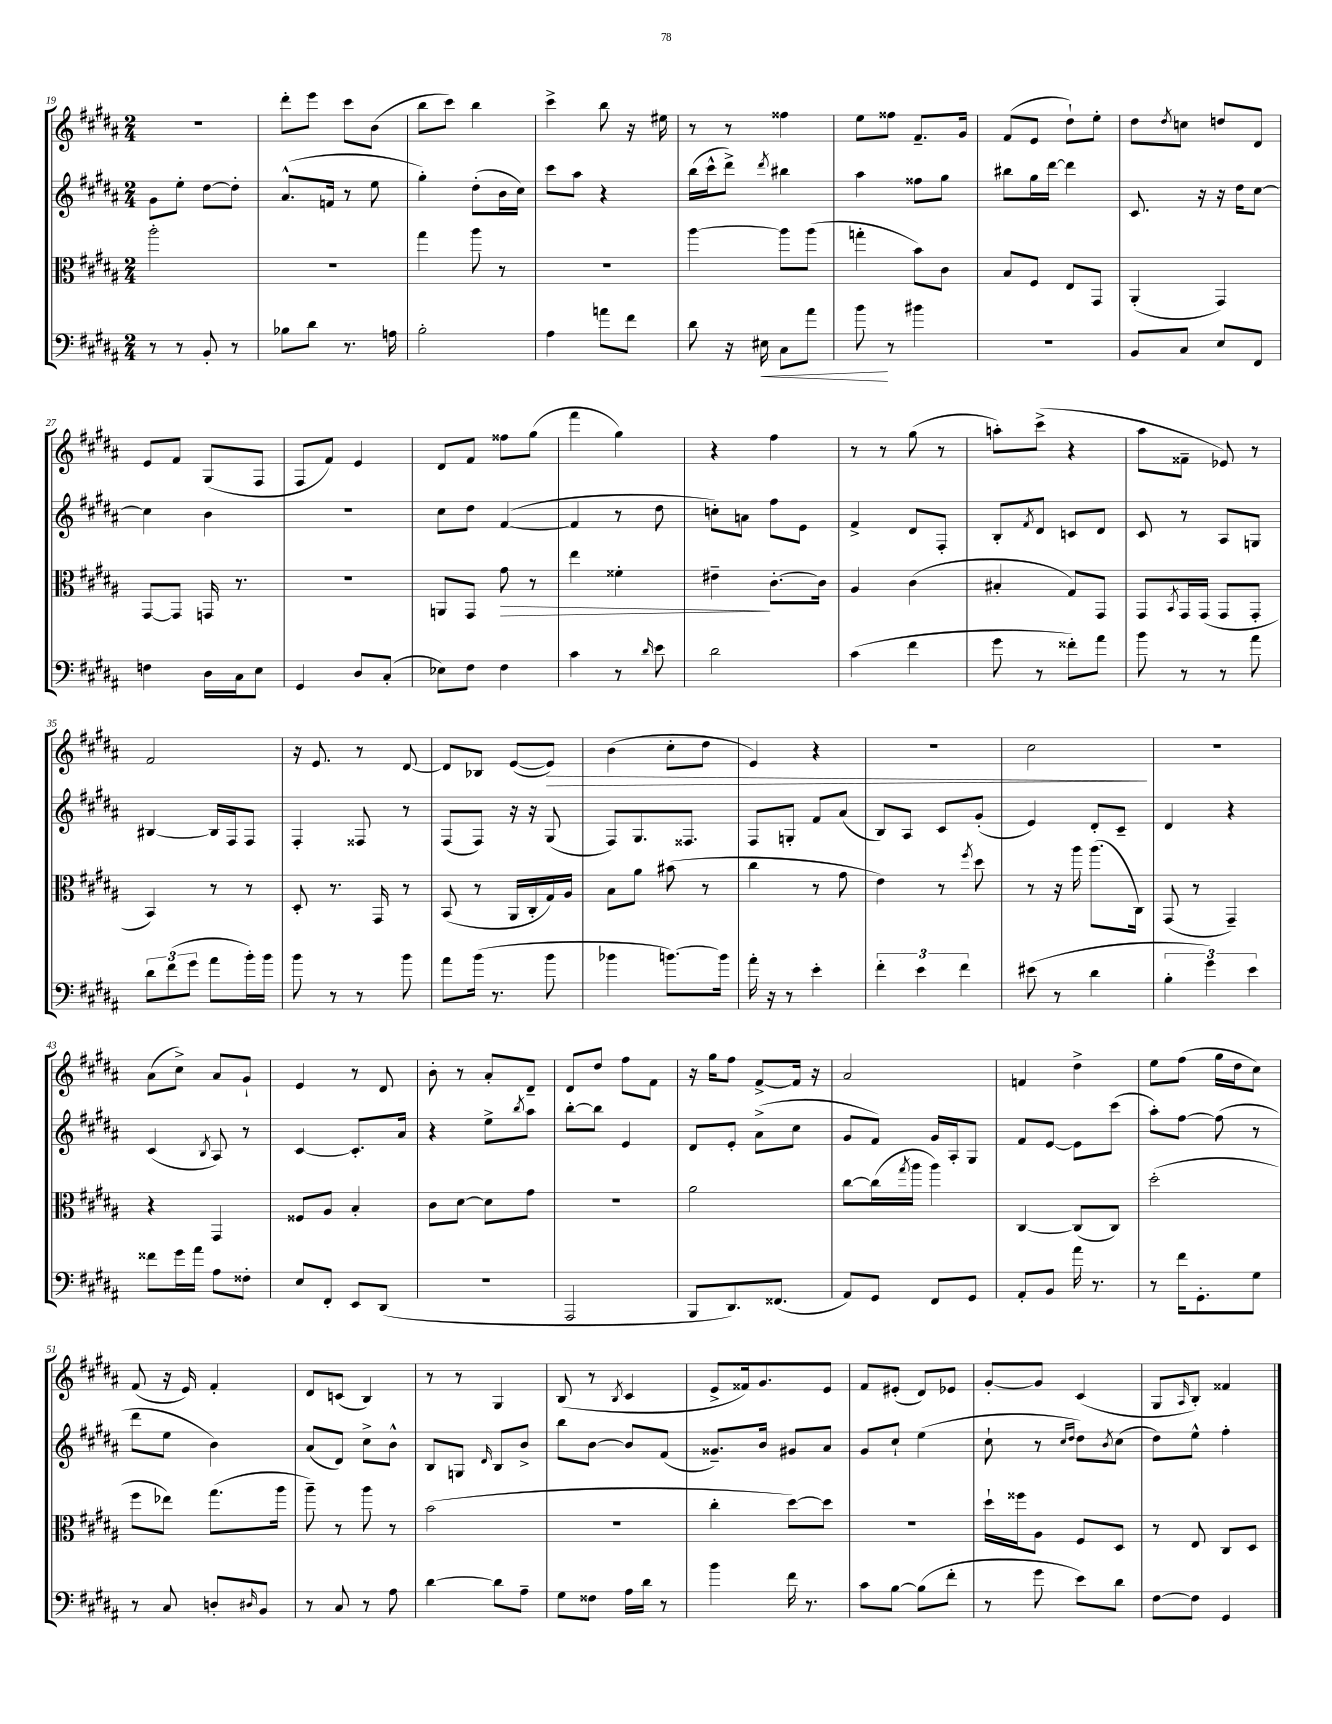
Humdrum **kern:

**kern	**dynam	**kern	**dynam	**kern	**kern	**dynam
*part4	*part4	*part3	*part3	*part2	*part1	*part1
*staff4	*staff4	*staff3	*staff3	*staff2	*staff1	*staff1
*clefF4	*	*clefC3	*	*clefG2	*clefG2	*
*k[f#c#g#d#a#]	*	*k[f#c#g#d#a#]	*	*k[f#c#g#d#a#]	*k[f#c#g#d#a#]	*
*M2/4	*	*M2/4	*	*M2/4	*M2/4	*
=19	=19	=19	=19	=19	=19	=19
8r	.	2aa#'\	.	8g#\L	2r	.
8r	.	.	.	8ee'\J	.	.
8BB'/	.	.	.	[8dd#\L	.	.
8r	.	.	.	8dd#'\J]	.	.
=20	=20	=20	=20	=20	=20	=20
8B-X\L	.	2r	.	(8.a#^^/L	8ddd#'\L	.
8d#\J	.	.	.	.	8eee\J	.
.	.	.	.	16fn/Jk	.	.
8.r	.	.	.	8r	8ccc#\L	.
.	.	.	.	8ee\	(8b\J	.
16An\	.	.	.	.	.	.
=21	=21	=21	=21	=21	=21	=21
2B'\	.	4gg#\	.	4gg#'\)	8bb\L	.
.	.	.	.	.	8ccc#\J)	.
.	.	8aa#\	.	(8dd#'\L	4bb\	.
.	.	8r	.	16b\L	.	.
.	.	.	.	16cc#\JJ)	.	.
=22	=22	=22	=22	=22	=22	=22
4A#\	.	2r	.	8ccc#\L	4ccc#^\	.
.	.	.	.	8aa#\J	.	.
8an\L	.	.	.	4r	8bb\	.
8f#\J	.	.	.	.	16r	.
.	.	.	.	.	16ee#X\	.
=23	=23	=23	=23	=23	=23	=23
8d#\	.	[4aa#\	.	(16bb\LL	8r	.
.	.	.	.	16ccc#^^\J	.	.
16r	.	.	.	8ddd#^\J)	8r	.
!	!LO:HP:b	!	!	!	!	!
16E#X\	<	.	.	.	.	.
.	.	.	.	8qddd#/	.	.
8C#\L	.	8aa#\L]	.	4bb#X\	4ff##X\	.
8a#\J	.	(8aa#\J	.	.	.	.
=24	=24	=24	=24	=24	=24	=24
8b\	.	4ggn'\	.	4aa#\	8ee\L	.
8r	[	.	.	.	8ff##X\J	.
4b#X\	.	8b\L)	.	8ff##X\L	8.f#~/L	.
.	.	8c#\J	.	8gg#\J	.	.
.	.	.	.	.	16g#/Jk	.
=25	=25	=25	=25	=25	=25	=25
2r	.	8B/L	.	8bb#X\L	(8f#/L	.
.	.	8F#/J	.	16gg#\L	8e/J	.
.	.	.	.	[16ddd#\JJ	.	.
.	.	8E/L	.	4ddd#\]	8dd#`\L)	.
.	.	8GG#/J	.	.	8ee'\J	.
=26	=26	=26	=26	=26	=26	=26
8BB/L	.	(4AA#'/	.	8.c#/	8dd#\L	.
.	.	.	.	.	8qdd#/	.
8C#/J	.	.	.	.	8ccn\J	.
.	.	.	.	16r	.	.
8E/L	.	4GG#/)	.	16r	8ddn/L	.
.	.	.	.	16dd#\KL	.	.
8FF#/J	.	.	.	[8cc#\J	8d#/J	.
!!LO:LB:g=z
=27	=27	=27	=27	=27	=27	=27
4Fn\	.	[8GG#/L	.	4cc#\]	8e/L	.
.	.	8GG#/J]	.	.	8f#/J	.
16D#\LL	.	16GGn/	.	4b\	(8G#/L	.
16C#\J	.	8.r	.	.	.	.
8E\J	.	.	.	.	8F#/J	.
=28	=28	=28	=28	=28	=28	=28
4GG#/	.	2r	.	2r	8F#/L	.
.	.	.	.	.	8f#/J)	.
8D#/L	.	.	.	.	4e/	.
(8C#'/J	.	.	.	.	.	.
=29	=29	=29	=29	=29	=29	=29
8E-X\L)	.	8AAn/L	.	8cc#\L	8d#/L	.
8F#\J	.	8GG#/J	.	8dd#\J	8f#/J	.
!	!	!	!LO:HP:b	!	!	!
4F#\	.	8g#\	>	([4f#/	8ff##X\L	.
.	.	8r	.	.	(8gg#\J	.
=30	=30	=30	=30	=30	=30	=30
4c#\	.	4ee\	.	4f#/]	4fff#\	.
8r	.	4f##X'\	.	8r	4gg#\)	.
16qqd#/	.	.	.	.	.	.
8e\	.	.	.	8dd#\	.	.
=31	=31	=31	=31	=31	=31	=31
2d#\	.	4e#X~\	.	8ccn'\L)	4r	.
.	.	.	.	8an\J	.	.
.	.	[8.c#'\L	]	8ff#\L	4ff#\	.
.	.	.	.	8e\J	.	.
.	.	16c#\Jk]	.	.	.	.
=32	=32	=32	=32	=32	=32	=32
(4c#\	.	4A#/	.	4f#^/	8r	.
.	.	.	.	.	8r	.
4f#\	.	(4c#\	.	8d#/L	(8gg#\	.
.	.	.	.	8F#'/J	8r	.
=33	=33	=33	=33	=33	=33	=33
8g#\	.	4B#X'/	.	8B'/L	8aan'\L)	.
.	.	.	.	8qf#/	.	.
8r	.	.	.	8d#/J	(8ccc#^\J	.
8f##X'\L)	.	8G#/L)	.	8cn/L	4r	.
8a#\J	.	8GG#/J	.	8d#/J	.	.
=34	=34	=34	=34	=34	=34	=34
8b\	.	8GG#/L	.	8c#/	8aa#\L	.
.	.	8qBB/	.	.	.	.
8r	.	16GG#/L	.	8r	8f##X~\J	.
.	.	(16GG#/JJ	.	.	.	.
8r	.	8GG#/L	.	8A#/L	8e-X/)	.
8a#\	.	8GG#'/J	.	8Gn/J	8r	.
!!LO:LB:g=z
=35	=35	=35	=35	=35	=35	=35
12d#\L	.	4BB/)	.	[4B#X/	2f#/	.
(12f#\	.	.	.	.	.	.
12g#\J	.	.	.	.	.	.
8a#\L	.	8r	.	16B#/LL]	.	.
.	.	.	.	16F#/J	.	.
16b'\L)	.	8r	.	8F#/J	.	.
16b\JJ	.	.	.	.	.	.
=36	=36	=36	=36	=36	=36	=36
8b\	.	8D#'/	.	4F#'/	16r	.
.	.	.	.	.	8.e/	.
8r	.	8.r	.	.	.	.
8r	.	.	.	8F##X/	8r	.
.	.	16GG#/	.	.	.	.
8b\	.	8r	.	8r	[8d#/	.
=37	=37	=37	=37	=37	=37	=37
8a#\L	.	(8BB/	.	(8F#/L	8d#/L]	.
(16b\Jk	.	8r	.	8F#/J)	8B-X/J	.
8.r	.	.	.	.	.	.
.	.	16AA#/LL	.	16r	([8e/L	.
.	.	16C#'/	.	16r	.	.
!	!	!	!	!	!	!LO:HP:b
8b\	.	16G#/)	.	(8G#/	8e/J])	>
.	.	16A#/JJ	.	.	.	.
=38	=38	=38	=38	=38	=38	=38
4b-X\	.	8B\L	.	8F#/L)	(4b\	.
.	.	8a#\J	.	8.G#/	.	.
[8.bn\L)	.	(8b#X\	.	.	8cc#'\L	.
.	.	.	.	8.F##X/J	.	.
.	.	8r	.	.	8dd#\J	.
16b\Jk]	.	.	.	.	.	.
=39	=39	=39	=39	=39	=39	=39
16a#'\	.	4cc#\	.	8F#/L	4e/)	.
16r	.	.	.	.	.	.
8r	.	.	.	8Gn'/J	.	.
4e'\	.	8r	.	8f#/L	4r	.
.	.	8g#\	.	(8a#/J	.	.
=40	=40	=40	=40	=40	=40	=40
6f#'\	.	4e\)	.	8B/L)	2r	.
.	.	.	.	8A#/J	.	.
6e\	.	.	.	.	.	.
.	.	8r	.	8c#/L	.	.
6f#\	.	.	.	.	.	.
.	.	8qff#/	.	.	.	.
.	.	8dd#\	.	(8g#'/J	.	.
=41	=41	=41	=41	=41	=41	=41
(8e#X\	.	8r	.	4e/)	2cc#\	.
8r	.	16r	.	.	.	.
.	.	16aa#\	.	.	.	.
4d#\	.	(8.aa#\L	.	8d#'/L	.	.
.	.	.	.	8c#~/J	.	.
.	.	16C#\Jk)	.	.	.	.
.	.	.	.	.	.	]
=42	=42	=42	=42	=42	=42	=42
6B'\	.	(8GG#/	.	4d#/	2r	.
.	.	8r	.	.	.	.
6g#\)	.	.	.	.	.	.
.	.	4GG#~/)	.	4r	.	.
6e\	.	.	.	.	.	.
!!LO:LB:g=z
=43	=43	=43	=43	=43	=43	=43
8f##X\L	.	4r	.	(4c#/	(8a#\L	.
16g#\L	.	.	.	.	8cc#^\J)	.
16a#\JJ	.	.	.	.	.	.
.	.	.	.	8qB/	.	.
8A#\L	.	4GG#/	.	8A#/)	8a#/L	.
8F##X'\J	.	.	.	8r	8g#`/J	.
=44	=44	=44	=44	=44	=44	=44
8E/L	.	8F##X/L	.	[4c#/	4e/	.
8FF#'/J	.	8A#/J	.	.	.	.
8EE/L	.	4B'/	.	8.c#'/L]	8r	.
(8DD#/J	.	.	.	.	8d#/	.
.	.	.	.	16a#/Jk	.	.
=45	=45	=45	=45	=45	=45	=45
2r	.	8c#\L	.	4r	8b'\	.
.	.	[8d#\J	.	.	8r	.
.	.	8d#\L]	.	8ee^\L	8a#'/L	.
.	.	.	.	8qbb/	.	.
.	.	8g#\J	.	8aa#\J	8d#~/J	.
=46	=46	=46	=46	=46	=46	=46
2AAA#/	.	2r	.	[8bb'\L	8d#/L	.
.	.	.	.	8bb\J]	8dd#/J	.
.	.	.	.	4e/	8ff#\L	.
.	.	.	.	.	8f#\J	.
=47	=47	=47	=47	=47	=47	=47
8BBB/L	.	2a#\	.	8d#/L	16r	.
.	.	.	.	.	16gg#\KL	.
8.DD#/)	.	.	.	8e'/J	8ff#\J	.
.	.	.	.	(8a#^\L	[8f#^/L	.
(8.FF##X/J	.	.	.	.	.	.
.	.	.	.	8cc#\J	16f#/Jk]	.
.	.	.	.	.	16r	.
=48	=48	=48	=48	=48	=48	=48
8AA#/L)	.	[8cc#\L	.	8g#/L	2a#/	.
8GG#/J	.	(16cc#\L]	.	8f#/J)	.	.
.	.	8qgg#/	.	.	.	.
.	.	16aa#\JJ	.	.	.	.
8FF#/L	.	4aa#\)	.	16g#/LL	.	.
.	.	.	.	16A#'/J	.	.
8GG#/J	.	.	.	8G#/J	.	.
=49	=49	=49	=49	=49	=49	=49
8AA#'/L	.	[4C#/	.	8f#/L	4fn/	.
8BB/J	.	.	.	[8e/J	.	.
16a#\	.	(8C#/L]	.	8e\L]	4dd#^\	.
8.r	.	.	.	.	.	.
.	.	8C#/J)	.	(8ccc#\J	.	.
=50	=50	=50	=50	=50	=50	=50
8r	.	(2dd#'\	.	8aa#'\L)	8ee\L	.
16f#\KL	.	.	.	[8ff#\J	(8ff#\J	.
8.GG#'\	.	.	.	.	.	.
.	.	.	.	(8ff#\]	16gg#\LL	.
.	.	.	.	.	16dd#\J	.
8G#\J	.	.	.	8r	8cc#\J)	.
!!LO:LB:g=z
=51	=51	=51	=51	=51	=51	=51
8r	.	8ff#\L	.	8ddd#\L	(8f#/	.
8C#/	.	8ee-X\J)	.	8ee\J	16r	.
.	.	.	.	.	16e/)	.
8Dn'/L	.	(8.gg#\L	.	4b\)	4f#'/	.
16qqD#X/	.	.	.	.	.	.
8BB/J	.	.	.	.	.	.
.	.	16aa#\Jk	.	.	.	.
=52	=52	=52	=52	=52	=52	=52
8r	.	8aa#~\)	.	(8a#/L	8d#/L	.
8C#/	.	8r	.	8d#/J)	(8cn/J	.
8r	.	8aa#\	.	8cc#^\L	4B/)	.
8A#\	.	8r	.	8b^^\J	.	.
=53	=53	=53	=53	=53	=53	=53
[4d#\	.	(2b\	.	8B/L	8r	.
.	.	.	.	8Gn/J	8r	.
.	.	.	.	16qqd#/	.	.
8d#\L]	.	.	.	8B/L	4G#/	.
8A#~\J	.	.	.	8b^/J	.	.
=54	=54	=54	=54	=54	=54	=54
8G#\L	.	2r	.	8bb\L	(8B/	.
8F##X\J	.	.	.	[8b\J	8r	.
.	.	.	.	.	8qB/	.
16A#\LL	.	.	.	8b/L]	4c#/	.
16d#\JJ	.	.	.	.	.	.
8r	.	.	.	(8f#/J	.	.
=55	=55	=55	=55	=55	=55	=55
4b\	.	4cc#'\	.	8.g##X~/L)	8e^/L	.
.	.	.	.	.	16f##X/k)	.
.	.	.	.	16b/Jk	8.g#/	.
16f#\	.	[8dd#\L)	.	8g#X/L	.	.
8.r	.	.	.	.	.	.
.	.	8dd#\J]	.	8a#/J	8e/J	.
=56	=56	=56	=56	=56	=56	=56
8c#\L	.	2r	.	8g#/L	8f#/L	.
[8B\J	.	.	.	8cc#`/J	(8e#X'/J	.
(8B\L]	.	.	.	(4ee\	8d#/L)	.
8f#'\J	.	.	.	.	8e-X/J	.
=57	=57	=57	=57	=57	=57	=57
8r	.	16dd#`\LL	.	8cc#`\	[8g#'/L	.
.	.	16ff##X\J	.	.	.	.
8g#\	.	8A#\J	.	8r	8g#/J]	.
.	.	.	.	16qqcc#/LL	.	.
.	.	.	.	16qqdd#/JJ	.	.
8e\L)	.	8F#/L	.	8dd#\L)	(4c#/	.
.	.	.	.	8qb/	.	.
8d#\J	.	8D#/J	.	(8cc#\J	.	.
=58	=58	=58	=58	=58	=58	=58
[8F#\L	.	8r	.	8dd#\L)	8G#/L	.
.	.	.	.	.	16qqA#/	.
8F#\J]	.	8E/	.	8ee^^\J	8B'/J)	.
4GG#/	.	8C#/L	.	4ff#'\	4f##X/	.
.	.	8D#/J	.	.	.	.
==	==	==	==	==	==	==
*-	*-	*-	*-	*-	*-	*-
